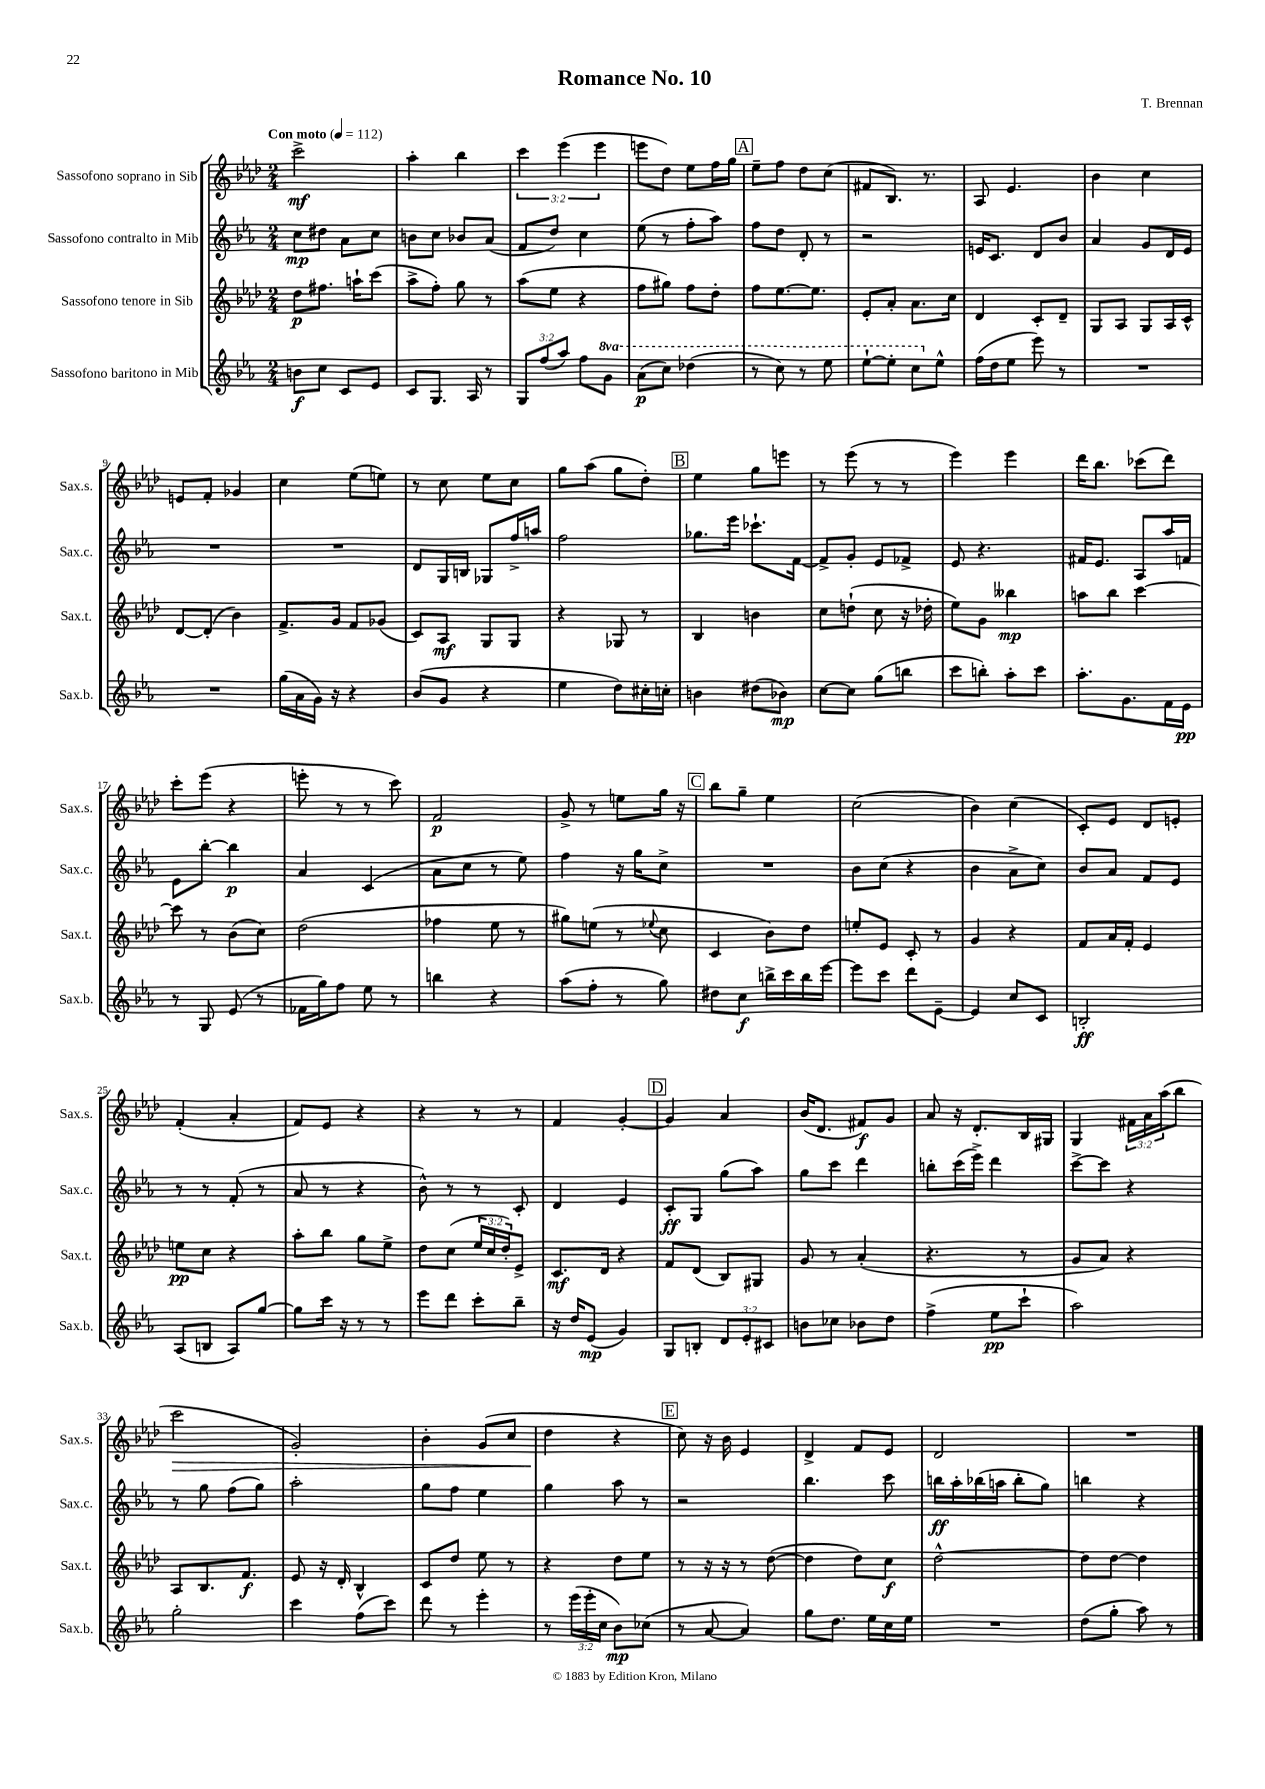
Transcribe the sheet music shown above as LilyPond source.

\header { title = "Romance No. 10" composer = "T. Brennan" }
<<
\new StaffGroup <<
\new Staff = "s0" \with { instrumentName = "Sassofono soprano in Sib" shortInstrumentName = "Sax.s." } {
    \clef treble \key aes \major \numericTimeSignature \time 2/4 \override Staff.TupletNumber.text = #tuplet-number::calc-fraction-text \tempo "Con moto" 4 = 112
    c'''2->\mf |
    aes''4-. bes''4 |
    \tuplet 3/2 { c'''4 ees'''4( ees'''4 } |
    e'''8 des''8) ees''8 f''16 g''16 |
    \mark \markup { \box "A" } ees''8-- f''8 des''8 c''8( |
    fis'8 bes8.) r8. |
    aes8 ees'4. |
    bes'4 c''4 |
    e'8 f'8-. ges'4 |
    c''4 ees''8( e''8) |
    r8 c''8 ees''8 c''8 |
    g''8 aes''8( g''8 des''8-.) |
    \mark \markup { \box "B" } ees''4 g''8 e'''8 |
    r8 ees'''8( r8 r8 |
    ees'''4) ees'''4 |
    des'''16 bes''8. ces'''8( des'''8) |
    c'''8-. ees'''8( r4 |
    e'''8-. r8 r8 c'''8) |
    f'2\p |
    g'8-> r8 e''8 g''16 r16 |
    \mark \markup { \box "C" } bes''8 g''8-- ees''4 |
    c''2( |
    bes'4) c''4( |
    c'8-.) ees'8 des'8 e'8-. |
    f'4-.( aes'4-. |
    f'8) ees'8 r4 |
    r4 r8 r8 |
    f'4 g'4~-. |
    \mark \markup { \box "D" } g'4 aes'4 |
    bes'16( des'8. fis'8\f) g'8 |
    aes'8 r16 des'8.-. bes16 gis16 |
    g4 \tuplet 3/2 { fis'16 aes'16 aes''16( } bes''8 |
    c'''2\> |
    g'2-.) |
    bes'4-. g'8( c''8 |
    des''4\! r4 |
    \mark \markup { \box "E" } c''8) r16 bes'16 ees'4 |
    des'4-> f'8 ees'8 |
    des'2 |
    R2 \bar "|." |
}
\new Staff = "s1" \with { instrumentName = "Sassofono contralto in Mib" shortInstrumentName = "Sax.c." } {
    \clef treble \key ees \major \numericTimeSignature \time 2/4
    c''8\mp dis''8 aes'8 c''8 |
    b'8 c''8 bes'8 aes'8( |
    f'8 d''8) c''4 |
    ees''8( r8 f''8-. aes''8) |
    \mark \markup { \box "A" } f''8 d''8 d'8-. r8 |
    r2 |
    e'16 c'8. d'8 bes'8 |
    aes'4 g'8 d'16 ees'16 |
    R2 |
    R2 |
    d'8 g16 b16 ges8 f''16-> a''16 |
    f''2 |
    \mark \markup { \box "B" } ges''8. ees'''16 ces'''8.-! f'16~ |
    f'8-> g'8-. ees'8 fes'8-> |
    ees'8 r4. |
    fis'16 ees'8. aes8 aes''16 f'16 |
    ees'8 bes''8~-. bes''4\p |
    aes'4 c'4( |
    aes'8 c''8 r8 ees''8) |
    f''4 r16 g''16 c''8-> |
    \mark \markup { \box "C" } R2 |
    bes'8 c''8( r4 |
    bes'4 aes'8-> c''8) |
    bes'8 aes'8 f'8 ees'8 |
    r8 r8 f'8-.( r8 |
    aes'8 r8 r4 |
    bes'8-^) r8 r8 c'8-. |
    d'4 ees'4 |
    \mark \markup { \box "D" } c'8-.\ff g8 g''8( aes''8) |
    g''8 c'''8 d'''4 |
    b''8-. c'''16( ees'''16->) d'''4 |
    c'''8~-> c'''8 r4 |
    r8 g''8 f''8( g''8) |
    aes''2-. |
    g''8 f''8 ees''4 |
    g''4 aes''8 r8 |
    \mark \markup { \box "E" } r2 |
    bes''4. c'''8 |
    b''16\ff aes''16-. bes''16( a''16 bes''8-. g''8) |
    b''4 r4 \bar "|." |
}
\new Staff = "s2" \with { instrumentName = "Sassofono tenore in Sib" shortInstrumentName = "Sax.t." } {
    \clef treble \key aes \major \numericTimeSignature \time 2/4 \override Staff.TupletNumber.text = #tuplet-number::calc-fraction-text
    des''8\p fis''8. a''16-! c'''8( |
    aes''8-> f''8-.) g''8 r8 |
    aes''8( ees''8 r4 |
    f''8 gis''8) f''8 des''8-. |
    \mark \markup { \box "A" } f''8 ees''8.~ ees''8. |
    ees'8-. aes'8-. aes'8. c''16 |
    des'4 c'8-. des'8-- |
    g8 aes8 g8 aes16 c'16-^ |
    des'8~ des'8-.( bes'4) |
    f'8.-> g'16 f'8 ges'8( |
    c'8) aes8\mf g8 g8 |
    r4 ges8 r8 |
    \mark \markup { \box "B" } bes4 b'4 |
    c''8 d''8-!( c''8 r16 des''16-. |
    ees''8) g'8 beses''4\mp |
    a''8 bes''8 c'''4~ |
    c'''8 r8 bes'8( c''8) |
    des''2( |
    fes''4 ees''8 r8 |
    gis''8) e''8( r8 \appoggiatura { ees''8 } c''8 |
    \mark \markup { \box "C" } c'4 bes'8) des''8 |
    e''8-. ees'8 c'8-. r8 |
    g'4 r4 |
    f'8 aes'16 f'16-. ees'4 |
    e''8\pp c''8 r4 |
    aes''8-. bes''8 g''8 ees''8-> |
    des''8 c''8( \tuplet 3/2 { ees''16 c''16 des''16-.) } ees'8-> |
    c'8.\mf des'16 r4 |
    \mark \markup { \box "D" } f'8 des'8( bes8) gis8 |
    g'8 r8 aes'4-.( |
    r4. r8 |
    g'8 aes'8) r4 |
    aes8 bes8. f'8.\f |
    ees'8 r16 des'16-. bes4-^ |
    c'8 des''8 ees''8 r8 |
    r4 des''8 ees''8 |
    \mark \markup { \box "E" } r8 r16 r16 r8 des''8~( |
    des''4 des''8) c''8\f |
    des''2~-^ |
    des''8 des''8~ des''4 \bar "|." |
}
\new Staff = "s3" \with { instrumentName = "Sassofono baritono in Mib" shortInstrumentName = "Sax.b." } {
    \clef treble \key ees \major \numericTimeSignature \time 2/4 \override Staff.TupletNumber.text = #tuplet-number::calc-fraction-text \set Staff.ottavationMarkups = #ottavation-simple-ordinals
    b'8\f c''8 c'8 ees'8 |
    c'8 g8. aes16 r8 |
    \tuplet 3/2 { g8 f''8( aes''8) } f''8 \ottava #1 g''8 |
    aes''8\p( c'''8) des'''4( |
    \mark \markup { \box "A" } r8 c'''8) r8 ees'''8 |
    ees'''8~-! ees'''8-. c'''8 \ottava #0 ees''8-^ |
    f''16( d''16 ees''8 ees'''8) r8 |
    R2 |
    R2 |
    g''16( aes'16 g'16) r16 r4 |
    bes'8( g'8 r4 |
    ees''4 d''8) cis''16-. c''16-. |
    \mark \markup { \box "B" } b'4 dis''8( bes'8\mp) |
    c''8~ c''8 g''8( b''8 |
    c'''8 b''8-.) aes''8-. c'''8 |
    aes''8.-. g'8. f'16 ees'16\pp |
    r8 g8 ees'8( r8 |
    fes'16 g''16) f''8 ees''8 r8 |
    b''4 r4 |
    aes''8( f''8-. r8 g''8) |
    \mark \markup { \box "C" } dis''8 c''8\f b''16-> c'''16 b''16 ees'''16~ |
    ees'''8 c'''8 d'''8 ees'8~-- |
    ees'4 c''8 c'8 |
    b2-.\ff |
    aes8( b8 aes8) g''8~ |
    g''8 c'''16 r16 r8 r8 |
    ees'''8 d'''8 c'''8-. bes''8-- |
    r16 d''16 ees'8\mp( g'4) |
    \mark \markup { \box "D" } g8 b8-. \tuplet 3/2 { d'8 ees'8-. cis'8 } |
    b'8 ces''8 bes'8 d''8 |
    f''4->( ees''8\pp c'''8-! |
    aes''2) |
    g''2-. |
    c'''4 f''8( c'''8) |
    d'''8 r8 ees'''4-. |
    r8 \tuplet 3/2 { ees'''16( ees'''16-. c''16 } bes'8\mp) ces''8( |
    \mark \markup { \box "E" } r8 aes'8~ aes'4) |
    g''8 d''8. ees''16 c''16 ees''16 |
    R2 |
    d''8( g''8-. aes''8) r8 \bar "|." |
}
>>
>>
